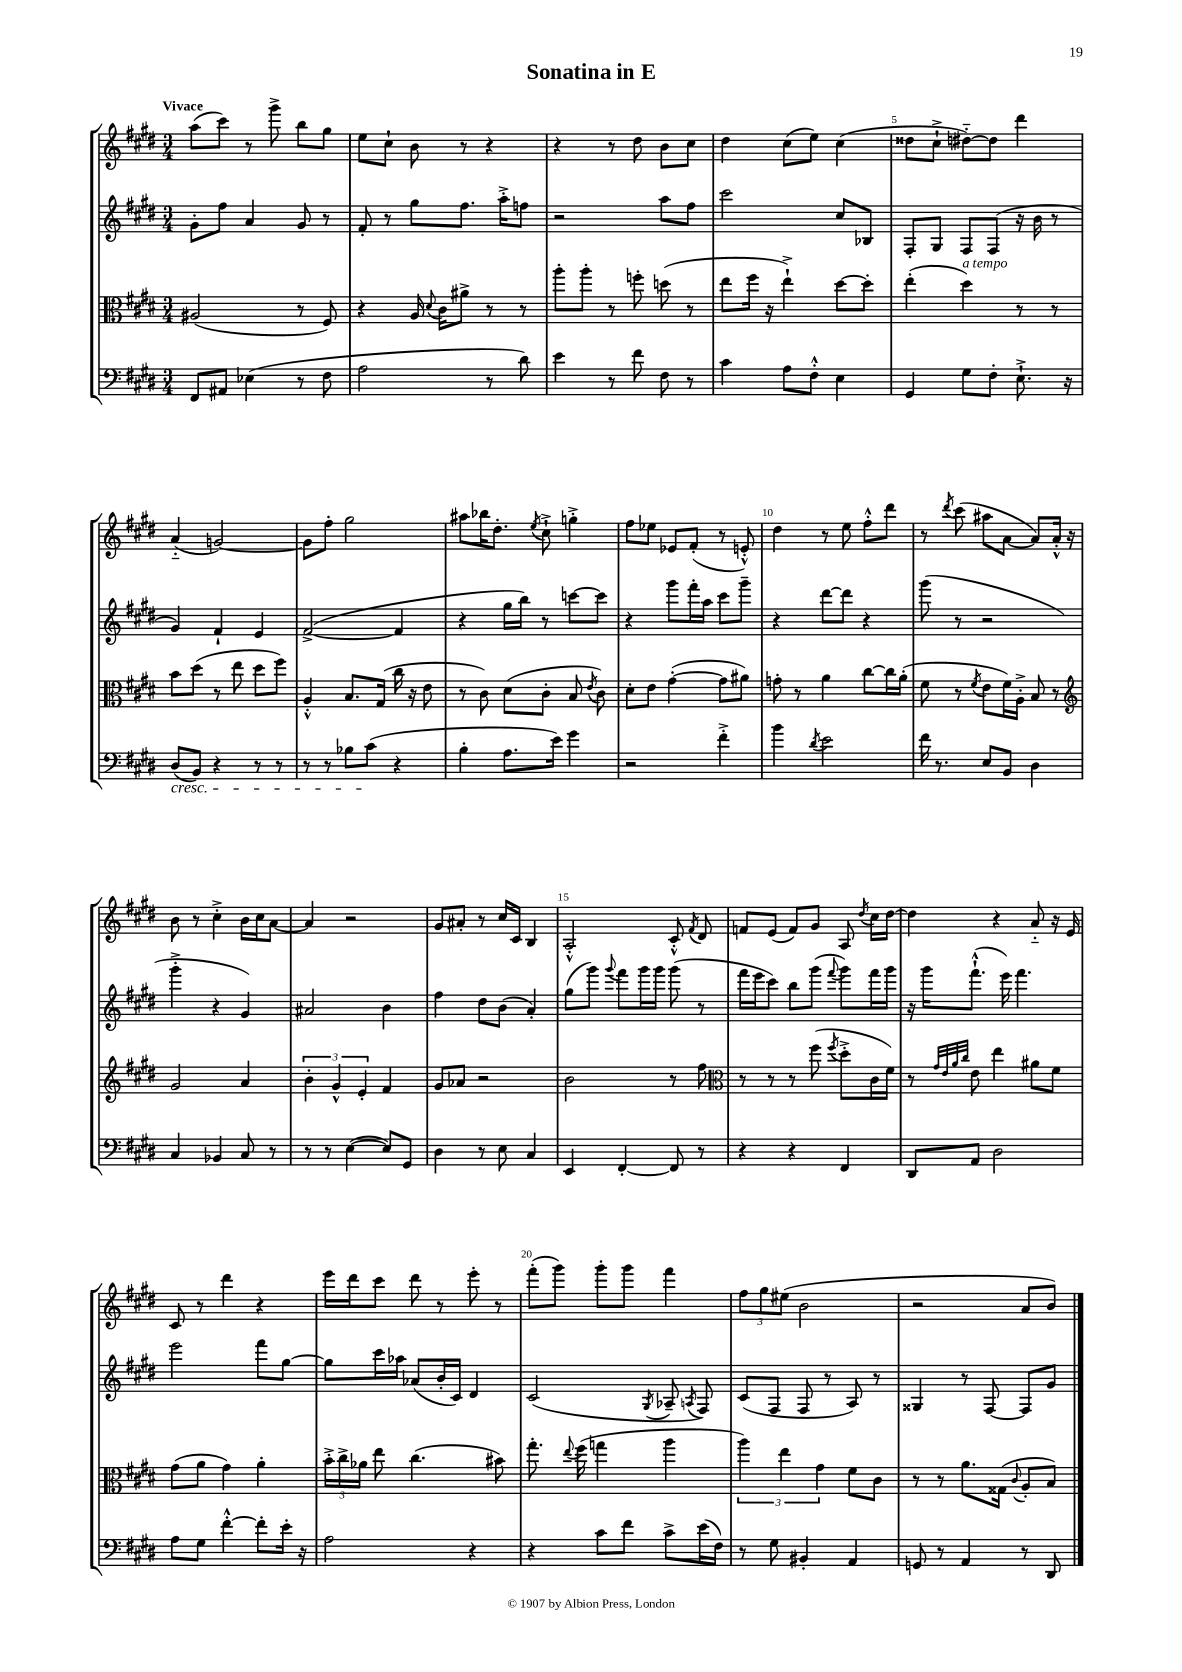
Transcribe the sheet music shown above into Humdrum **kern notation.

**kern	**kern	**kern	**kern
*staff4	*staff3	*staff2	*staff1
*clefF4	*clefC3	*clefG2	*clefG2
*k[f#c#g#d#]	*k[f#c#g#d#]	*k[f#c#g#d#]	*k[f#c#g#d#]
*M3/4	*M3/4	*M3/4	*M3/4
8FF#	(2A#	8g#'	(8aa
8AA#	.	8ff#	8ccc#)
(4E-	.	4a	8r
.	.	.	8ggg#^
8r	8r	8g#	8bb
8F#	8F#)	8r	8gg#
=	=	=	=
2A	4r	8f#'	8ee
.	.	8r	8cc#`
.	16A	8gg#	8b
.	8qqd#	.	.
.	16c#	.	.
.	8a#^	8.ff#	8r
8r	8r	.	4r
.	.	16aa'^	.
8d#)	8r	8ff	.
=	=	=	=
4e	8aa'	2r	4r
.	8aa'	.	.
8r	8r	.	8r
8f#	8ff'	.	8dd#
8F#	(8dd	8aa	8b
8r	8r	8ff#	8cc#
=	=	=	=
4c#	8ee	2ccc#	4dd#
.	16ff#	.	.
.	16r	.	.
8A	4ee`^)	.	(8cc#
8F#'^^	.	.	8ee)
4E	[8dd#	8cc#	(4cc#
.	8dd#']	8B-	.
=	=	=	=
4GG#	(4ee'	8F#'	8dd##
.	.	8G#	8cc#`^
8G#	4dd#)	8F#	[8dd#'~)
8F#'	.	(8F#	8dd#]
8.E`^	8r	16r	4ddd#
.	.	16b	.
.	8r	8r	.
16r	.	.	.
=	=	=	=
(8D#	8b	4g#)	(4a'~
8BB)	(8dd#	.	.
4r	8r	4f#`	[2g)
.	8ee	.	.
8r	8dd#	4e	.
8r	8ff#)	.	.
=	=	=	=
8r	4A'^^	([2f#^	8g]
8r	.	.	8ff#'
8B-	8.B	.	2gg#
(8c#	.	.	.
.	(16G#	.	.
4r	16cc#	4f#]	.
.	16r	.	.
.	8e	.	.
=	=	=	=
4B'	8r	4r	8aa#
.	8c#)	.	16bb-
.	.	.	8.dd#'
8.A	(8d#	16gg#	.
.	.	16bb)	.
.	.	.	8qee
.	8c#'	8r	8cc#`^
16e)	.	.	.
4g#	8B	[8ccc	4gg'^
.	8qe	.	.
.	8c#)	8ccc]	.
=	=	=	=
2r	8d#'	4r	8ff#
.	8e	.	8ee-
.	([4g#'	8ggg#	8e-
.	.	16fff#'	(8f#'
.	.	16aa	.
4f#'^	8g#]	8ccc#	8r
.	8a#)	8ggg#~	8e'^^)
=	=	=	=
4b	8g'	4r	4dd#
.	8r	.	.
8qd#	.	.	.
2e	4a	[8ddd#	8r
.	.	8ddd#]	8ee
.	[8cc#	4r	8ff#'^^
.	16cc#]	.	8ddd#
.	(16a'	.	.
=	=	=	=
16f#	8f#	(8ggg#	8r
8.r	.	.	.
.	.	.	8qddd#
.	8r	8r	(8ccc#
.	8qf#	.	.
8E	8e	2r	8aa#
8BB	16f#)	.	[8a
.	16A'^	.	.
4D#	8B	.	8a])
.	8r	.	16a'^^
.	.	.	16r
=	=	=	=
*	*clefG2	*	*
4C#	2g#	4ggg#'^	8b
.	.	.	8r
4BB-	.	4r	4cc#'^
8C#	4a	4g#)	16b
.	.	.	16cc#
8r	.	.	[8a
=	=	=	=
8r	6b'	2a#	4a]
8r	.	.	.
.	6g#^^	.	.
([4E	.	.	2r
.	6e'	.	.
8E])	4f#	4b	.
8GG#	.	.	.
=	=	=	=
4D#	8g#	4ff#	8g#
.	8a-	.	8a#'
8r	2r	8dd#	8r
8E	.	(8b	16cc#
.	.	.	16c#
4C#	.	4a')	4B
=	=	=	=
4EE	2b	(8gg#	2A'^^
.	.	8ggg#)	.
.	.	8qqggg#	.
[4FF#'	.	8fff#	.
.	.	16ggg#	.
.	.	16ggg#	.
8FF#]	8r	(8ggg#	8c#'^^
.	.	.	8qf#
8r	8ff#	8r	8d#
=	=	=	=
*	*clefC3	*	*
4r	8r	16fff#	8f
.	.	16eee	.
.	8r	8ccc#)	(8e
4r	8r	8bb	8f)
.	(8ff#	(8ggg#	8g#
.	8qff#	8qqfff#	.
4FF#	8dd#'^	8ggg#)	8A
.	.	.	8qdd#
.	16c#	16fff#	16cc#
.	16f#)	16ggg#	[16dd#
=	=	=	=
8DD#	8r	16r	4dd#]
.	.	16ggg#	.
.	32qqg#	.	.
.	32qqe	.	.
.	32qqa	.	.
.	32qqcc#	.	.
8AA	8e	(8.fff#`^^	.
2D#	4ee	.	4r
.	.	16eee)	.
.	.	4.fff#	.
.	8a#	.	8a'~
.	8f#	.	16r
.	.	.	16e
=	=	=	=
8A	(8g#	2eee	8c#
8G#	8a	.	8r
[4f#'^^	4g#)	.	4ddd#
8f#']	4a'	8fff#	4r
16e'	.	[8gg#	.
16r	.	.	.
=	=	=	=
2A	24b'^	8gg#]	16eee
.	24cc#^	.	.
.	.	.	16ddd#
.	24a-	.	.
.	8ee	16ccc#	8ccc#
.	.	16aa-	.
.	(4.cc#	(8a-	8ddd#
.	.	16b'	8r
.	.	16c#)	.
4r	.	4d#	8eee'
.	8b#)	.	8r
=	=	=	=
4r	8.gg#'	(2c#	(8fff#'
.	.	.	8ggg#)
.	8qqee	.	.
.	(16ff#	.	.
8c#	4gg	.	8ggg#'
8f#	.	.	8ggg#
.	.	8qG#	.
8c#^	4aa	8A-~	4fff#
.	.	8qA	.
(16e	.	8F#)	.
16F#)	.	.	.
=	=	=	=
8r	6aa)	(8c#	12ff#
.	.	.	12gg#
8G#	.	8F#	.
.	6ee	.	(12ee#
4BB#'	.	8F#	2b
.	6g#	.	.
.	.	8r	.
4AA	8f#	8A)	.
.	8c#	8r	.
=	=	=	=
8GG	8r	4G##	2r
8r	8r	.	.
4AA	8.a	8r	.
.	.	[8F#	.
.	(16G##	.	.
.	8qqc#	.	.
8r	8A'	8F#]	8a
8DD#	8B)	8g#	8b)
==	==	==	==
*-	*-	*-	*-
